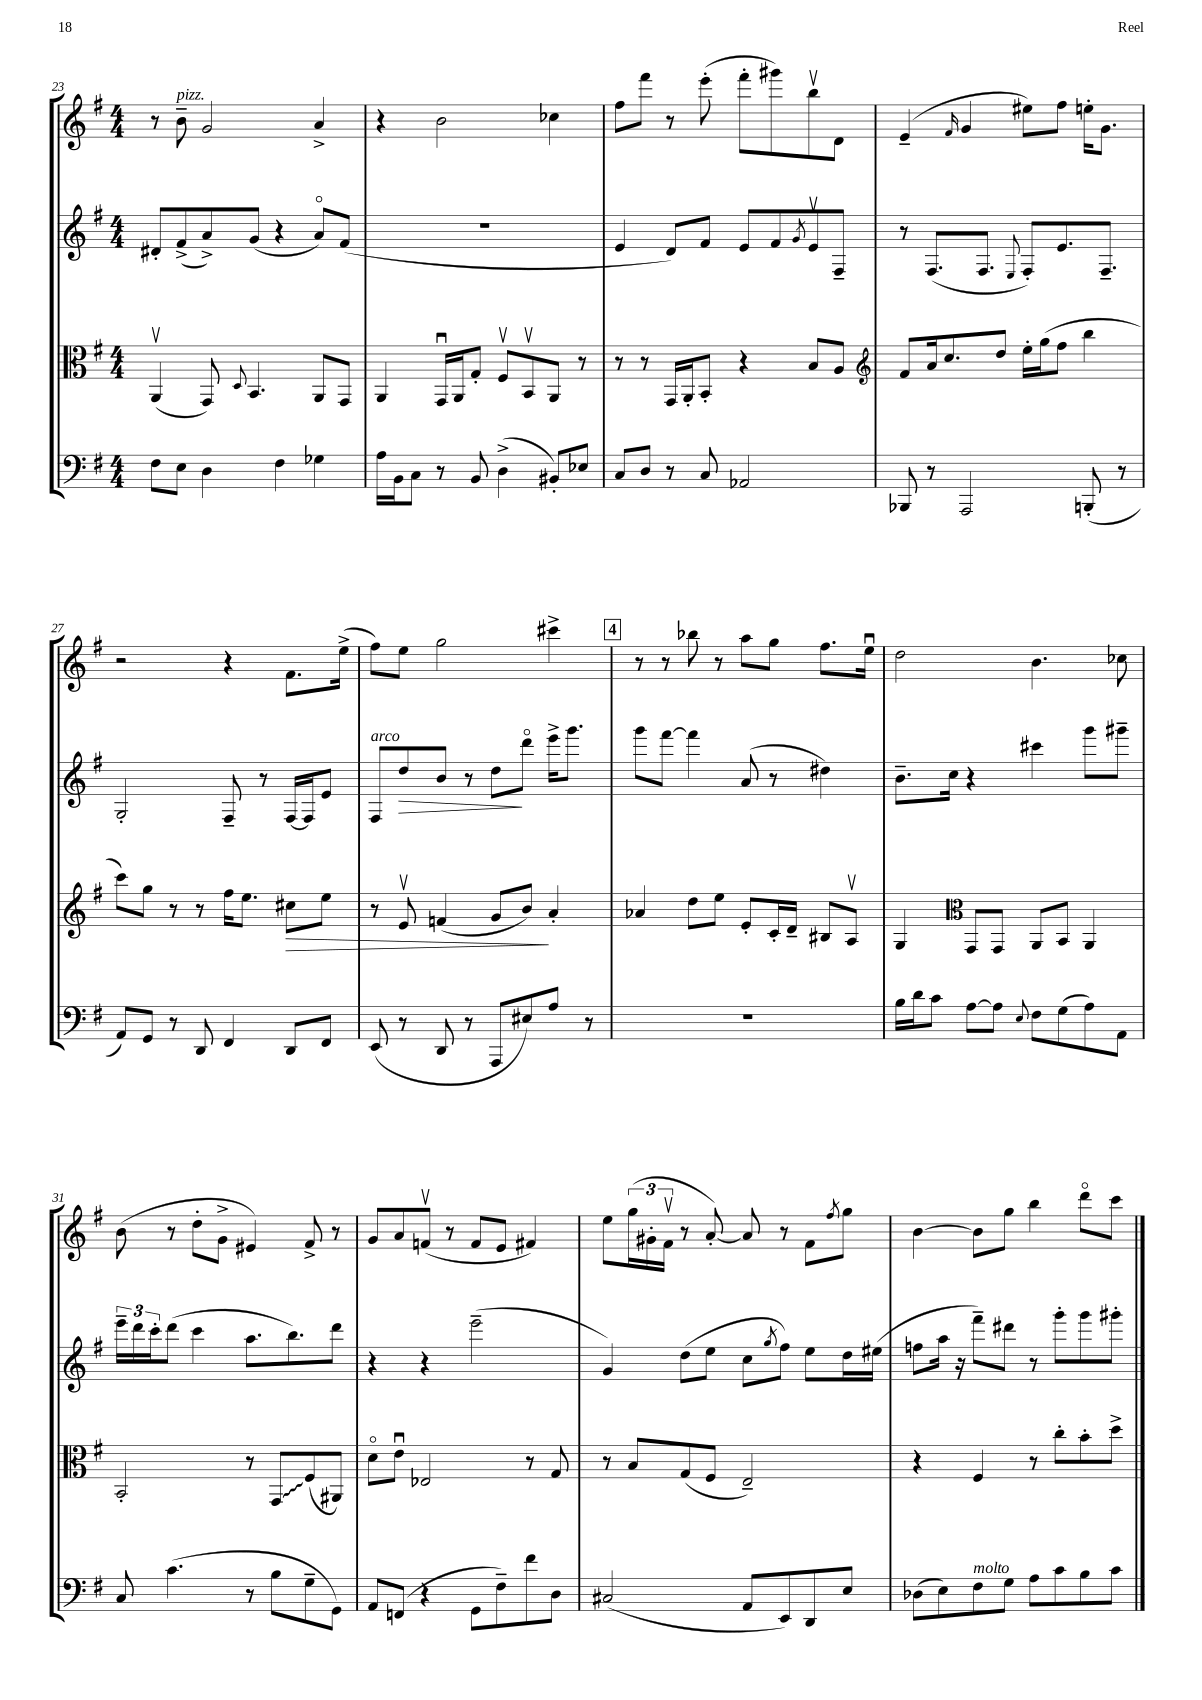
<<
\new StaffGroup <<
\new Staff = "s0" {
    \clef treble \key g \major \numericTimeSignature \time 4/4
    r8 b'8--^\markup { \italic "pizz." } g'2 a'4-> |
    r4 b'2 ces''4 |
    fis''8 fis'''8 r8 e'''8-.( fis'''8-. gis'''8) b''8\upbow d'8 |
    e'4--( \grace { fis'16 } g'4 eis''8) fis''8 e''16-. g'8. |
    r2 r4 fis'8. e''16->( |
    fis''8) e''8 g''2 cis'''4-> |
    \mark \markup { \box "4" } r8 r8 bes''8 r8 a''8 g''8 fis''8. e''16\downbow |
    d''2 b'4. ces''8 |
    b'8( r8 d''8-. g'8-> eis'4) fis'8-> r8 |
    g'8 a'8 f'8\upbow( r8 f'8 e'8 fis'4) |
    e''8 \tuplet 3/2 { g''16( gis'16-. fis'16\upbow } r8 a'8~-.) a'8 r8 fis'8 \acciaccatura { fis''8 } g''8 |
    b'4~ b'8 g''8 b''4 d'''8\flageolet c'''8 \bar "|." |
}
\new Staff = "s1" {
    \clef treble \key g \major \numericTimeSignature \time 4/4
    dis'8-. fis'8->( a'8->) g'8( r4 a'8\flageolet) fis'8( |
    R1 |
    e'4 d'8) fis'8 e'8 fis'8 \acciaccatura { g'8 } e'8\upbow fis8-- |
    r8 fis8.( fis8. \appoggiatura { e8 } fis8-.) e'8. fis8.-- |
    g2-. fis8-- r8 fis16~ fis16 e'8 |
    fis8^\markup { \italic "arco" } d''8\> b'8 r8 d''8\! d'''8\flageolet e'''16-> g'''8. |
    \mark \markup { \box "4" } g'''8 fis'''8~ fis'''4 a'8( r8 dis''4) |
    b'8.-- c''16 r4 cis'''4 g'''8 gis'''8-- |
    \tuplet 3/2 { e'''16-- d'''16 c'''16-. } d'''8( c'''4 a''8. b''8.) d'''8 |
    r4 r4 e'''2--( |
    g'4) d''8( e''8 c''8 \acciaccatura { g''8 } fis''8) e''8 d''16 eis''16( |
    f''8 a''16 r16 fis'''8--) dis'''8 r8 g'''8-. g'''8 gis'''8-. \bar "|." |
}
\new Staff = "s2" {
    \clef alto \key g \major \numericTimeSignature \time 4/4
    a,4\upbow( g,8) \appoggiatura { d8 } b,4. a,8 g,8 |
    a,4 g,16\downbow a,16 g8-. fis8\upbow b,8\upbow a,8 r8 |
    r8 r8 g,16 a,16-. b,8-. r4 b8 a8 |
    \clef treble fis'8 a'16 c''8. d''8 e''16-. g''16( fis''8 b''4 |
    c'''8) g''8 r8 r8 fis''16 e''8. cis''8\> e''8 |
    r8 e'8\upbow f'4( g'8 b'8\!) a'4-. |
    \mark \markup { \box "4" } aes'4 d''8 e''8 e'8-. c'16-. d'16-- bis8 a8\upbow |
    g4 \clef alto g,8 g,8 a,8 b,8 a,4 |
    b,2-. r8 \once \override Glissando.style = #'zigzag g,8\glissando fis8( ais,8) |
    d'8\flageolet e'8\downbow ees2 r8 g8 |
    r8 b8 g8( fis8 e2--) |
    r4 fis4 r8 c''8-. b'8-. d''8-> \bar "|." |
}
\new Staff = "s3" {
    \clef bass \key g \major \numericTimeSignature \time 4/4
    fis8 e8 d4 fis4 ges4 |
    a16 b,16 c8 r8 b,8 d4->( bis,8-.) ees8 |
    c8 d8 r8 c8 aes,2 |
    bes,,8 r8 a,,2 b,,8-.( r8 |
    a,8) g,8 r8 d,8 fis,4 d,8 fis,8 |
    e,8( r8 d,8 r8 a,,8 eis8) a8 r8 |
    \mark \markup { \box "4" } R1 |
    b16 d'16 c'8 a8~ a8 \appoggiatura { e8 } fis8 g8( a8) a,8 |
    c8 c'4.( r8 b8 g8-- g,8) |
    a,8 f,8( r4 g,8 fis8--) fis'8 d8 |
    cis2( a,8 e,8) d,8 e8 |
    des8( e8) fis8^\markup { \italic "molto" } g8 a8 c'8 b8 c'8 \bar "|." |
}
>>
>>
\layout { \context { \Score currentBarNumber = #23 } }
